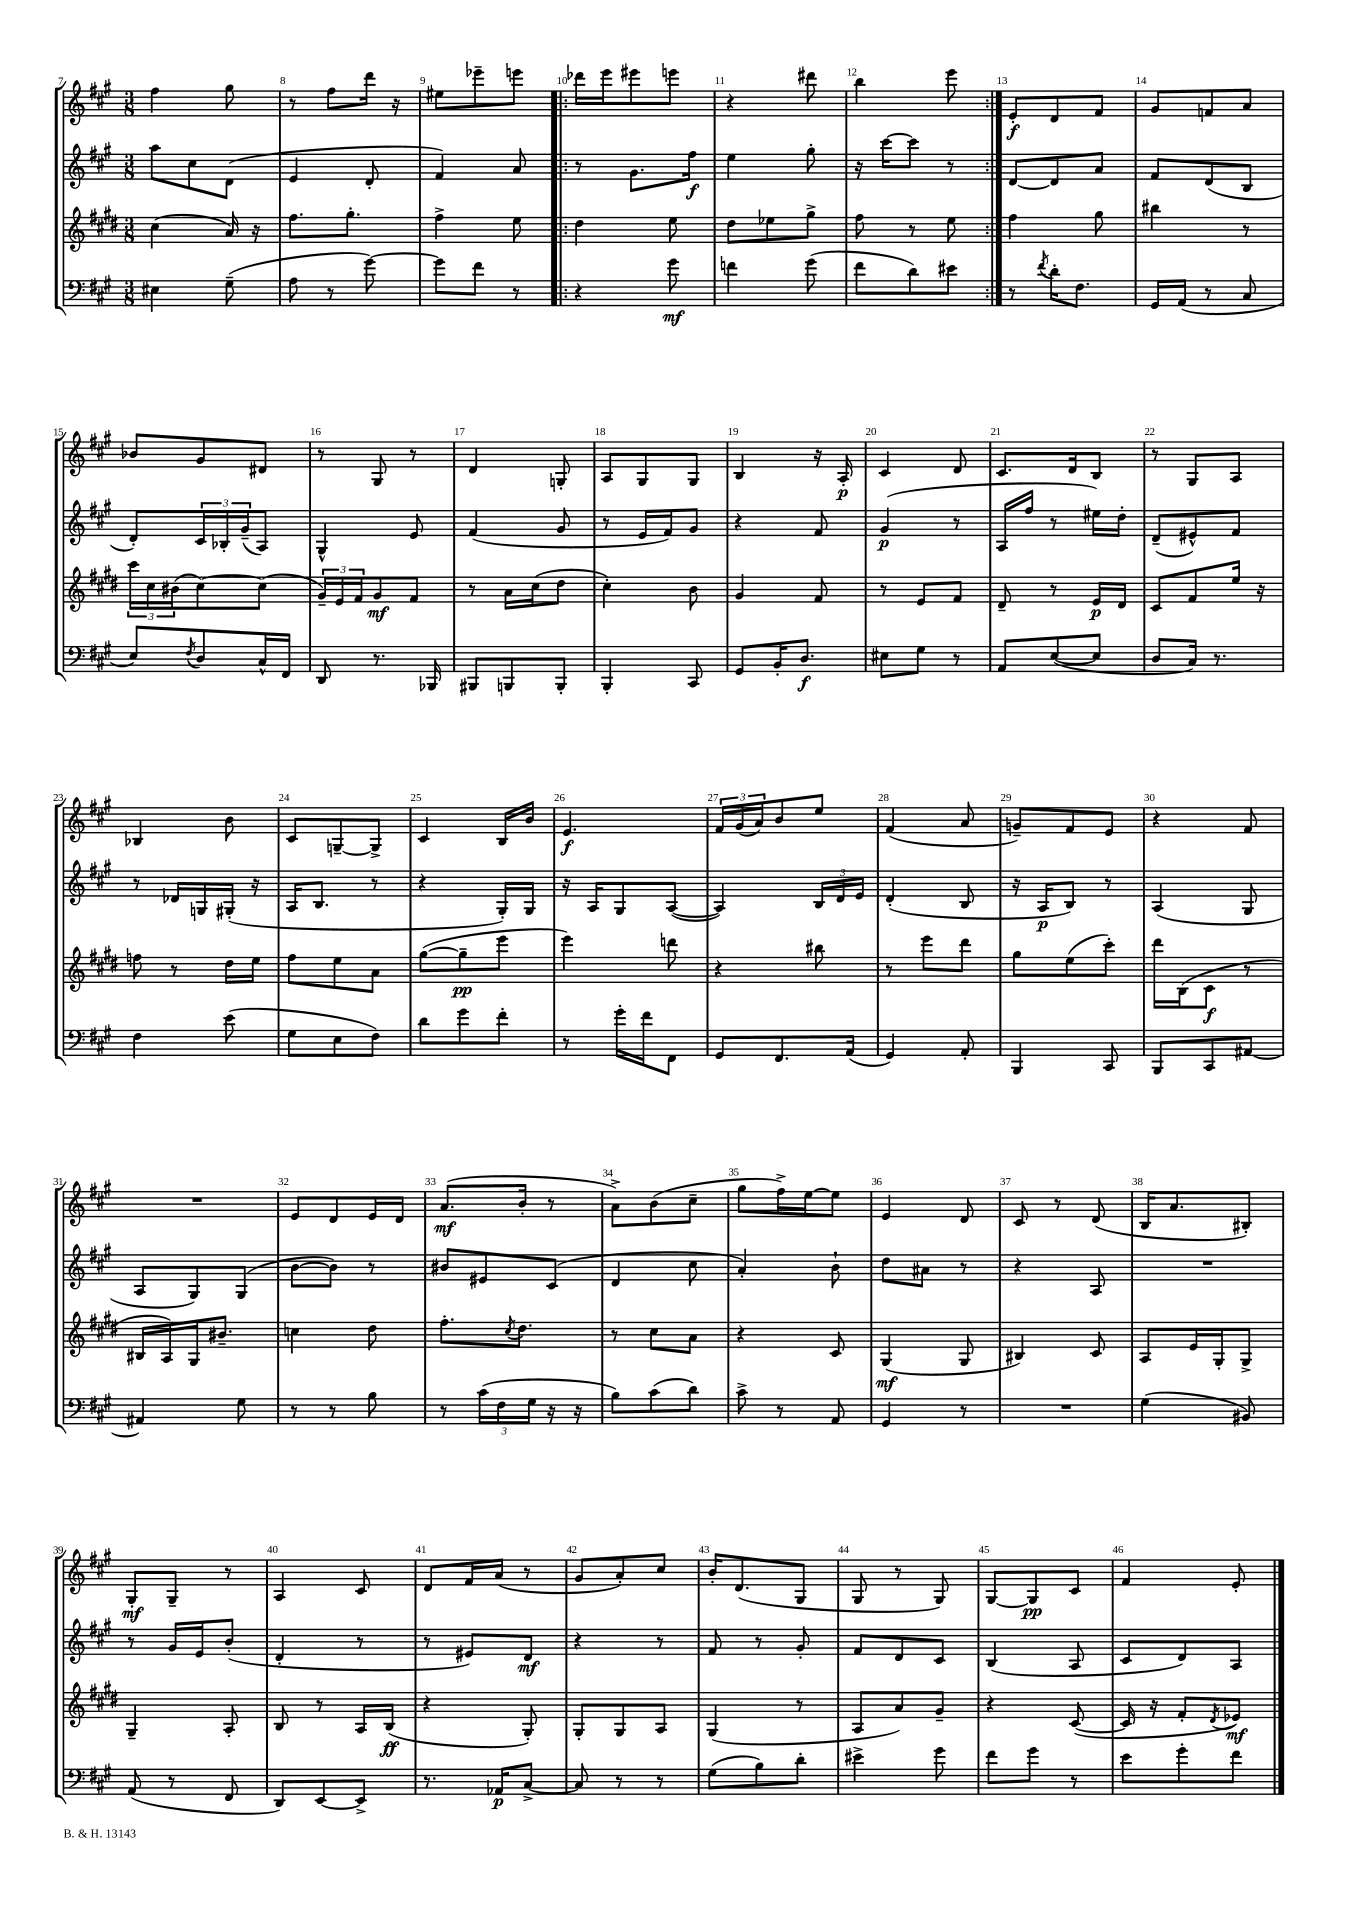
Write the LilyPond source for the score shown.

<<
\new StaffGroup <<
\new Staff = "s0" {
    \clef treble \key a \major \numericTimeSignature \time 3/8
    fis''4 gis''8 |
    r8 fis''8 d'''16 r16 |
    eis''8 ees'''8-- e'''8 |
    \repeat volta 2 { des'''16 e'''16 eis'''8 e'''8 |
    r4 dis'''8 |
    b''4 e'''8 | }
    e'8-.\f d'8 fis'8 |
    gis'8 f'8 a'8 |
    bes'8 gis'8 dis'8 |
    r8 gis8 r8 |
    d'4 g8-. |
    a8 gis8 gis8 |
    b4 r16 a16-.\p |
    cis'4 d'8 |
    cis'8. d'16 b8 |
    r8 gis8 a8 |
    bes4 b'8 |
    cis'8 g8~-- g8-> |
    cis'4 b16 b'16 |
    e'4.\f |
    \tuplet 3/2 { fis'16 gis'16( a'16) } b'8 e''8 |
    fis'4( a'8 |
    g'8--) fis'8 e'8 |
    r4 fis'8 |
    R4. |
    e'8 d'8 e'16 d'16 |
    a'8.\mf( b'16-. r8 |
    a'8->) b'8( cis''8-- |
    gis''8 fis''16->) e''16~ e''8 |
    e'4 d'8 |
    cis'8 r8 d'8( |
    b16 a'8. bis8-.) |
    gis8-.\mf gis8-- r8 |
    a4 cis'8 |
    d'8 fis'16 a'16( r8 |
    gis'8 a'8-.) cis''8 |
    b'16-. d'8.( gis8 |
    gis8 r8 gis8) |
    gis8~ gis8\pp cis'8 |
    fis'4 e'8-. \bar "|." |
}
\new Staff = "s1" {
    \clef treble \key a \major \numericTimeSignature \time 3/8
    a''8 cis''8 d'8( |
    e'4 d'8-. |
    fis'4) a'8 |
    \repeat volta 2 { r8 gis'8. fis''16\f |
    e''4 gis''8-. |
    r16 cis'''16~ cis'''8 r8 | }
    d'8~ d'8 a'8 |
    fis'8 d'8( b8 |
    d'8-.) \tuplet 3/2 { cis'16 bes16-. gis'16--( } a8) |
    gis4-^ e'8 |
    fis'4( gis'8 |
    r8 e'16 fis'16) gis'8 |
    r4 fis'8 |
    gis'4\p( r8 |
    a16 fis''16 r8 eis''16) d''16-. |
    d'8--( eis'8-^) fis'8 |
    r8 des'16 g16 gis16-.( r16 |
    a16 b8. r8 |
    r4 gis16-.) gis16 |
    r16 a16 gis8 a8~( |
    a4) \tuplet 3/2 { b16 d'16 e'16 } |
    d'4-.( b8 |
    r16 a16\p b8) r8 |
    a4( gis8 |
    a8 gis8) gis8( |
    b'8~ b'8) r8 |
    bis'8 eis'8 cis'8( |
    d'4 cis''8 |
    a'4-.) b'8-! |
    d''8 ais'8 r8 |
    r4 a8 |
    R4. |
    r8 gis'16 e'16 b'8-.( |
    d'4-. r8 |
    r8 eis'8) d'8\mf |
    r4 r8 |
    fis'8 r8 gis'8-. |
    fis'8 d'8 cis'8 |
    b4( a8 |
    cis'8 d'8) a8 \bar "|." |
}
\new Staff = "s2" {
    \clef treble \key e \major \numericTimeSignature \time 3/8
    cis''4( a'16) r16 |
    fis''8. gis''8.-. |
    fis''4-> e''8 |
    \repeat volta 2 { dis''4 e''8 |
    dis''8 ees''8 gis''8-> |
    fis''8 r8 e''8 | }
    fis''4 gis''8 |
    bis''4 r8 |
    \tuplet 3/2 { cis'''16 cis''16 bis'16( } cis''8~) cis''8( |
    \tuplet 3/2 { gis'16--) e'16 fis'16 } gis'8\mf fis'8 |
    r8 a'16 cis''16( dis''8 |
    cis''4-.) b'8 |
    gis'4 fis'8 |
    r8 e'8 fis'8 |
    dis'8-- r8 e'16\p dis'16 |
    cis'8 fis'8 e''16 r16 |
    f''8 r8 dis''16 e''16 |
    fis''8 e''8 a'8 |
    gis''8~( gis''8--\pp e'''8 |
    e'''4) d'''8 |
    r4 bis''8 |
    r8 e'''8 dis'''8 |
    gis''8 e''8( cis'''8-.) |
    dis'''16 b16( cis'8\f r8 |
    bis16 a16) gis16 bis'8.-- |
    c''4 dis''8 |
    fis''8.-. \acciaccatura { cis''8 } dis''8. |
    r8 cis''8 a'8 |
    r4 cis'8 |
    gis4\mf( gis8 |
    bis4) cis'8 |
    a8 e'16 gis16-. gis8-> |
    gis4-- a8-. |
    b8 r8 a16 b16\ff( |
    r4 gis8-.) |
    gis8-. gis8 a8 |
    gis4( r8 |
    a8 a'8) gis'8-- |
    r4 cis'8~( |
    cis'16 r16 fis'8-. \acciaccatura { dis'8 } ees'8\mf) \bar "|." |
}
\new Staff = "s3" {
    \clef bass \key a \major \numericTimeSignature \time 3/8
    eis4 gis8--( |
    a8 r8 gis'8~) |
    gis'8 fis'8 r8 |
    \repeat volta 2 { r4 gis'8\mf |
    f'4 gis'8( |
    fis'8 d'8) eis'8 | }
    r8 \acciaccatura { fis'8 } d'16-. fis8. |
    gis,16 a,16( r8 cis8 |
    e8) \acciaccatura { fis8 } d8 cis16-^ fis,16 |
    d,8 r8. bes,,16 |
    bis,,8 b,,8 b,,8-. |
    b,,4-. cis,8 |
    gis,8 b,16-. d8.\f |
    eis8 gis8 r8 |
    a,8 e8~( e8 |
    d8 cis16) r8. |
    fis4 e'8( |
    gis8 e8 fis8) |
    d'8 gis'8 fis'8-. |
    r8 gis'16-. fis'16 fis,8 |
    gis,8 fis,8. a,16( |
    gis,4) a,8-. |
    b,,4 cis,8 |
    b,,8 cis,8 ais,8~ |
    ais,4 gis8 |
    r8 r8 b8 |
    r8 \tuplet 3/2 { cis'16( fis16 gis16 } r16 r16 |
    b8) cis'8( d'8) |
    cis'8-> r8 a,8 |
    gis,4 r8 |
    R4. |
    gis4( bis,8) |
    a,8( r8 fis,8 |
    d,8) e,8~ e,8-> |
    r8. aes,16\p cis8~-> |
    cis8 r8 r8 |
    gis8( b8) d'8-. |
    eis'4-> gis'8 |
    fis'8 gis'8 r8 |
    e'8 gis'8-. fis'8 \bar "|." |
}
>>
>>
\layout { \context { \Score currentBarNumber = #7 \override BarNumber.break-visibility = ##(#f #t #t) barNumberVisibility = #all-bar-numbers-visible } }
